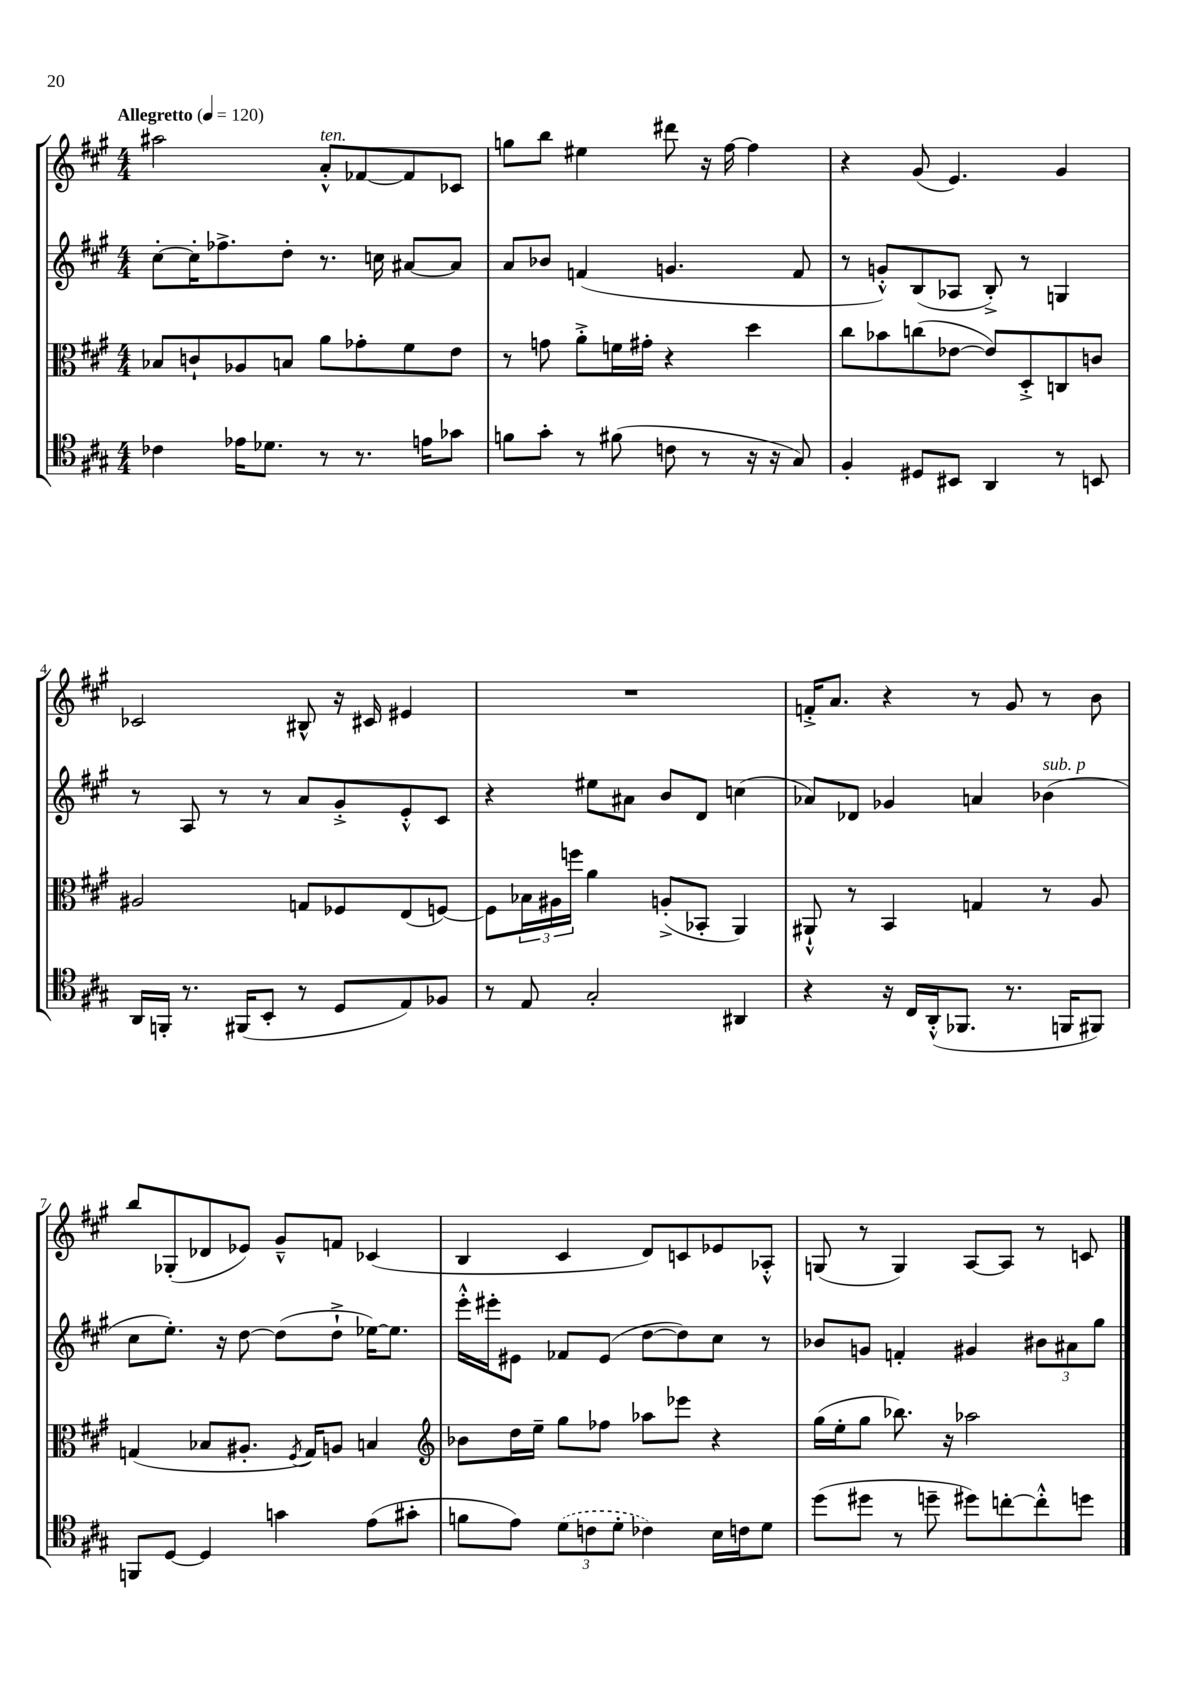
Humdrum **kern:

**kern	**kern	**kern	**kern
*staff4	*staff3	*staff2	*staff1
*clefC4	*clefC3	*clefG2	*clefG2
*k[f#c#g#]	*k[f#c#g#]	*k[f#c#g#]	*k[f#c#g#]
*M4/4	*M4/4	*M4/4	*M4/4
*MM120	*MM120	*MM120	*MM120
4c-	8B-	[8cc#'	2aa#
.	8c`	16cc#']	.
.	.	8.ff-^	.
16e-	8A-	.	.
8.d-	.	.	.
.	8B	8dd'	.
8r	8a	8.r	8a'^^
8.r	8g-'	.	[8f-
.	.	16cc	.
.	8f#	[8a#	8f-]
16e	.	.	.
8g-	8e	8a#]	8c-
=	=	=	=
8f	8r	8a	8gg
8g#'	8g	8b-	8bb
8r	8a'^	(4f	4ee#
(8f#	16f	.	.
.	16g#'	.	.
8c	4r	4.g	8ddd#
8r	.	.	16r
.	.	.	[16ff#
16r	4dd	.	4ff#]
16r	.	.	.
8G#)	.	8f	.
=	=	=	=
4F#'	8cc#	8r	4r
.	8b-	8g'^^)	.
8D#	(8cc	(8B	(8g#
8BB#	[8e-	8A-	4.e)
4AA	8e-])	8B'^)	.
.	8D'^	8r	.
8r	8C	4G	4g#
8BB	8c	.	.
=	=	=	=
16AA	2A#	8r	2c-
16FF'	.	.	.
8.r	.	8A	.
.	.	8r	.
(16FF#	.	.	.
8BB'	.	8r	.
8r	8G	8a	8B#^^
8D	8F-	8g#'^	16r
.	.	.	16c#
8E)	(8E	8e'^^	4e#
8F-	[8F)	8c#	.
=	=	=	=
8r	8F]	4r	1r
8E	24B-	.	.
.	24A#	.	.
.	24ff	.	.
2G#'	4a	8ee#	.
.	.	8a#	.
.	(8A'^	8b	.
.	8BB-'	8d	.
4AA#	4AA)	(4cc	.
=	=	=	=
4r	8AA#`^^	8a-)	16f'^
.	.	.	8.a
.	8r	8d-	.
16r	4BB	4g-	4r
16C#	.	.	.
(16AA'^^	.	.	.
8.FF-	.	.	.
.	4G	4a	8r
8.r	.	.	8g#
.	8r	(4b-	8r
16FF	.	.	.
8FF#)	8A	.	8b
=	=	=	=
8FF	(4G	8cc#	8bb
[8D	.	8.ee')	(8G-'
4D]	8B-	.	8d-
.	.	16r	.
.	8.A#'	[8dd	8e-)
4g	.	(8dd]	8g#~^^
.	8qF#	.	.
.	16G)	.	.
.	8A	8dd`^	8f
(8e	4B	[16ee-)	(4c-
.	.	8.ee-]	.
8g#'	.	.	.
=	=	=	=
*	*clefG2	*	*
8f	8b-	16eee'^^	4B
.	.	16eee#'	.
8e)	16dd	8e#	.
.	16ee~	.	.
(12d	8gg#	8f-	4c#
12c	.	.	.
.	8ff-	(8e#	.
12d'	.	.	.
4c-)	8aa-	[8dd	8d)
.	8eee-	8dd])	8c
16B	4r	8cc#	8e-
16c	.	.	.
8d	.	8r	8A-'^^
=	=	=	=
(8dd	(16gg#	8b-	(8G
.	16ee'	.	.
8dd#	8gg#	8g	8r
8r	8.bb-)	4f'	4G)
8dd~	.	.	.
.	16r	.	.
8dd#)	2aa-	4g#	[8A
[8cc'	.	.	8A]
8cc'^^]	.	12b#	8r
.	.	12a#	.
8dd	.	.	8c
.	.	12gg#	.
==	==	==	==
*-	*-	*-	*-
